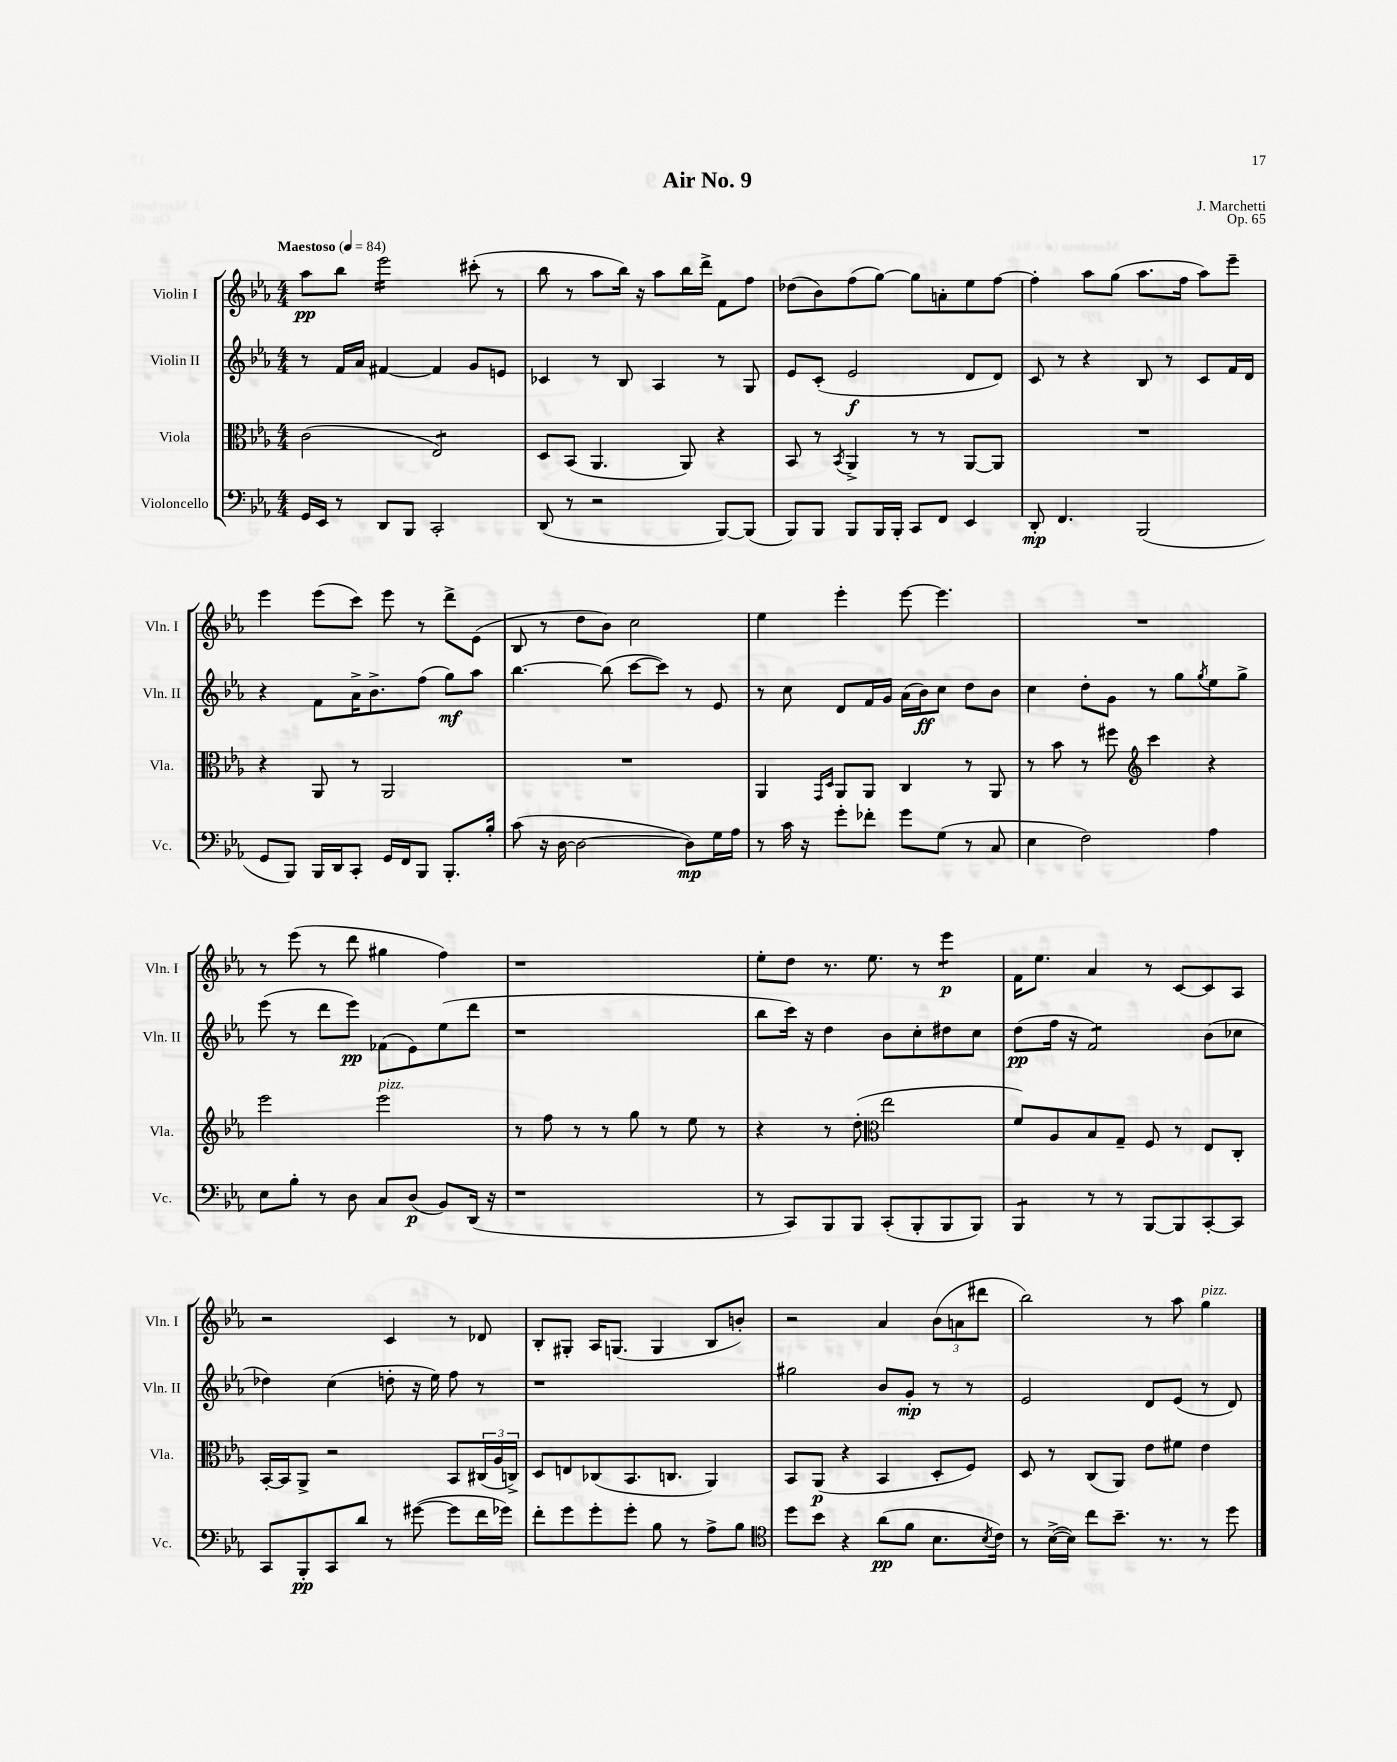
\header { title = "Air No. 9" composer = "J. Marchetti" opus = "Op. 65" }
<<
\new StaffGroup <<
\new Staff = "s0" \with { instrumentName = "Violin I" shortInstrumentName = "Vln. I" } {
    \clef treble \key ees \major \numericTimeSignature \time 4/4 \tempo "Maestoso" 4 = 84
    aes''8\pp bes''8 ees'''2:16 cis'''8-.( r8 |
    bes''8 r8 aes''8 bes''16) r16 aes''8 bes''16 d'''16-> f'8 f''8 |
    des''8( bes'8) f''8( g''8~) g''8 a'8-. ees''8 f''8~ |
    f''4-. aes''8 g''8( aes''8. f''16 aes''8) ees'''8-- |
    ees'''4 ees'''8( c'''8) ees'''8 r8 d'''8-> ees'8( |
    bes8 r8 d''8 bes'8) c''2 |
    ees''4 ees'''4-. ees'''8~ ees'''4. |
    R1 |
    r8 ees'''8( r8 d'''8 gis''4 f''4) |
    r1 |
    ees''8-. d''8 r8. ees''8. r8 ees'''4:8\p |
    f'16 ees''8. aes'4 r8 c'8~ c'8 aes8 |
    r2 c'4 r8 des'8 |
    bes8-. gis8-. aes16 g8.( g4 bes8 b'8-.) |
    r2 aes'4 \tuplet 3/2 { bes'8( a'8 dis'''8 } |
    bes''2) r8 aes''8 g''4^\markup { \italic "pizz." } \bar "|." |
}
\new Staff = "s1" \with { instrumentName = "Violin II" shortInstrumentName = "Vln. II" } {
    \clef treble \key ees \major \numericTimeSignature \time 4/4
    r8 f'16 aes'16 fis'4~ fis'4 g'8 e'8 |
    ces'4 r8 bes8 aes4 r8 g8 |
    ees'8 c'8-.( ees'2\f d'8 d'8) |
    c'8 r8 r4 bes8 r8 c'8 f'16 d'16 |
    r4 f'8 aes'16-> bes'8.-> f''8( g''8\mf) aes''8 |
    bes''4.~ bes''8( c'''8~ c'''8) r8 ees'8 |
    r8 c''8 d'8 f'16 g'16 aes'16( bes'16\ff) c''8 d''8 bes'8 |
    c''4 d''8-. g'8 r8 g''8 \acciaccatura { g''8 } ees''8 g''8-> |
    ees'''8( r8 d'''8 ees'''8\pp) fes'8( ees'8) ees''8( d'''8 |
    r1 |
    bes''8 c'''16) r16 d''4 bes'8 c''8-. dis''8 c''8 |
    d''8\pp( f''16 r16 f'2:8) bes'8( ces''8 |
    des''4) c''4( d''8-. r16 ees''16) f''8 r8 |
    r1 |
    gis''2 bes'8 g'8-.\mp r8 r8 |
    ees'2 d'8 ees'8( r8 d'8) \bar "|." |
}
\new Staff = "s2" \with { instrumentName = "Viola" shortInstrumentName = "Vla." } {
    \clef alto \key ees \major \numericTimeSignature \time 4/4
    c'2( ees2:8) |
    d8 bes,8( aes,4. aes,8) r4 |
    bes,8 r8 \acciaccatura { bes,8 } aes,4-> r8 r8 aes,8~ aes,8 |
    R1 |
    r4 aes,8 r8 aes,2 |
    R1 |
    aes,4 \grace { g,16 d16 } aes,8 aes,8 c4 r8 aes,8 |
    r8 bes'8 r8 fis''8 \clef treble c'''4 r4 |
    ees'''2 ees'''2^\markup { \italic "pizz." } |
    r8 f''8 r8 r8 g''8 r8 ees''8 r8 |
    r4 r8 d''8-.( \clef alto ees''2 |
    f'8) aes8 bes8 g8-- f8 r8 ees8 c8-. |
    bes,16~-. bes,16 aes,8-> r2 bes,8 \tuplet 3/2 { cis16( aes16 c16->) } |
    d8 e8 ces8( bes,8. c8. aes,4) |
    bes,8 aes,8\p( r4 bes,4 d8-. f8) |
    d8 r8 c8( aes,8) ees'8 fis'8 ees'4 \bar "|." |
}
\new Staff = "s3" \with { instrumentName = "Violoncello" shortInstrumentName = "Vc." } {
    \clef bass \key ees \major \numericTimeSignature \time 4/4
    g,16 ees,16 r8 d,8 bes,,8 c,2-. |
    d,8( r8 r2 bes,,8~) bes,,8( |
    bes,,8) bes,,8 bes,,8 bes,,16 bes,,16-. c,8 f,8 ees,4 |
    d,8-.\mp f,4. bes,,2( |
    g,8 bes,,8) bes,,16 d,16 c,8-. g,16 f,16 bes,,8 bes,,8.-. bes16-. |
    c'8( r16 d16~ d2~ d8\mp) g16 aes16 |
    r8 c'16 r16 g'8-. fes'8-. g'8 g8( r8 c8 |
    ees4 f2) aes4 |
    ees8 bes8-. r8 d8 c8 d8\p( bes,8) d,16( r16 |
    r1 |
    r8 c,8) bes,,8 bes,,8 c,8-.( bes,,8-. bes,,8 bes,,8) |
    bes,,4:8 r8 r8 bes,,8~ bes,,8 c,8~-. c,8 |
    c,8 bes,,8-.\pp c,8 d'8 r8 gis'8~( gis'8 f'16 ges'16) |
    f'8-. g'8 g'8-. g'8-. bes8 r8 aes8-> bes8 |
    \clef tenor d''8 bes'8 r4 aes'8\pp( f'8 bes8. \acciaccatura { bes8 } c'16) |
    r8 bes16~->( bes16) c''8 bes'8.-- r8. r8 d''8 \bar "|." |
}
>>
>>
\layout { \context { \Score \remove "Bar_number_engraver" } }
